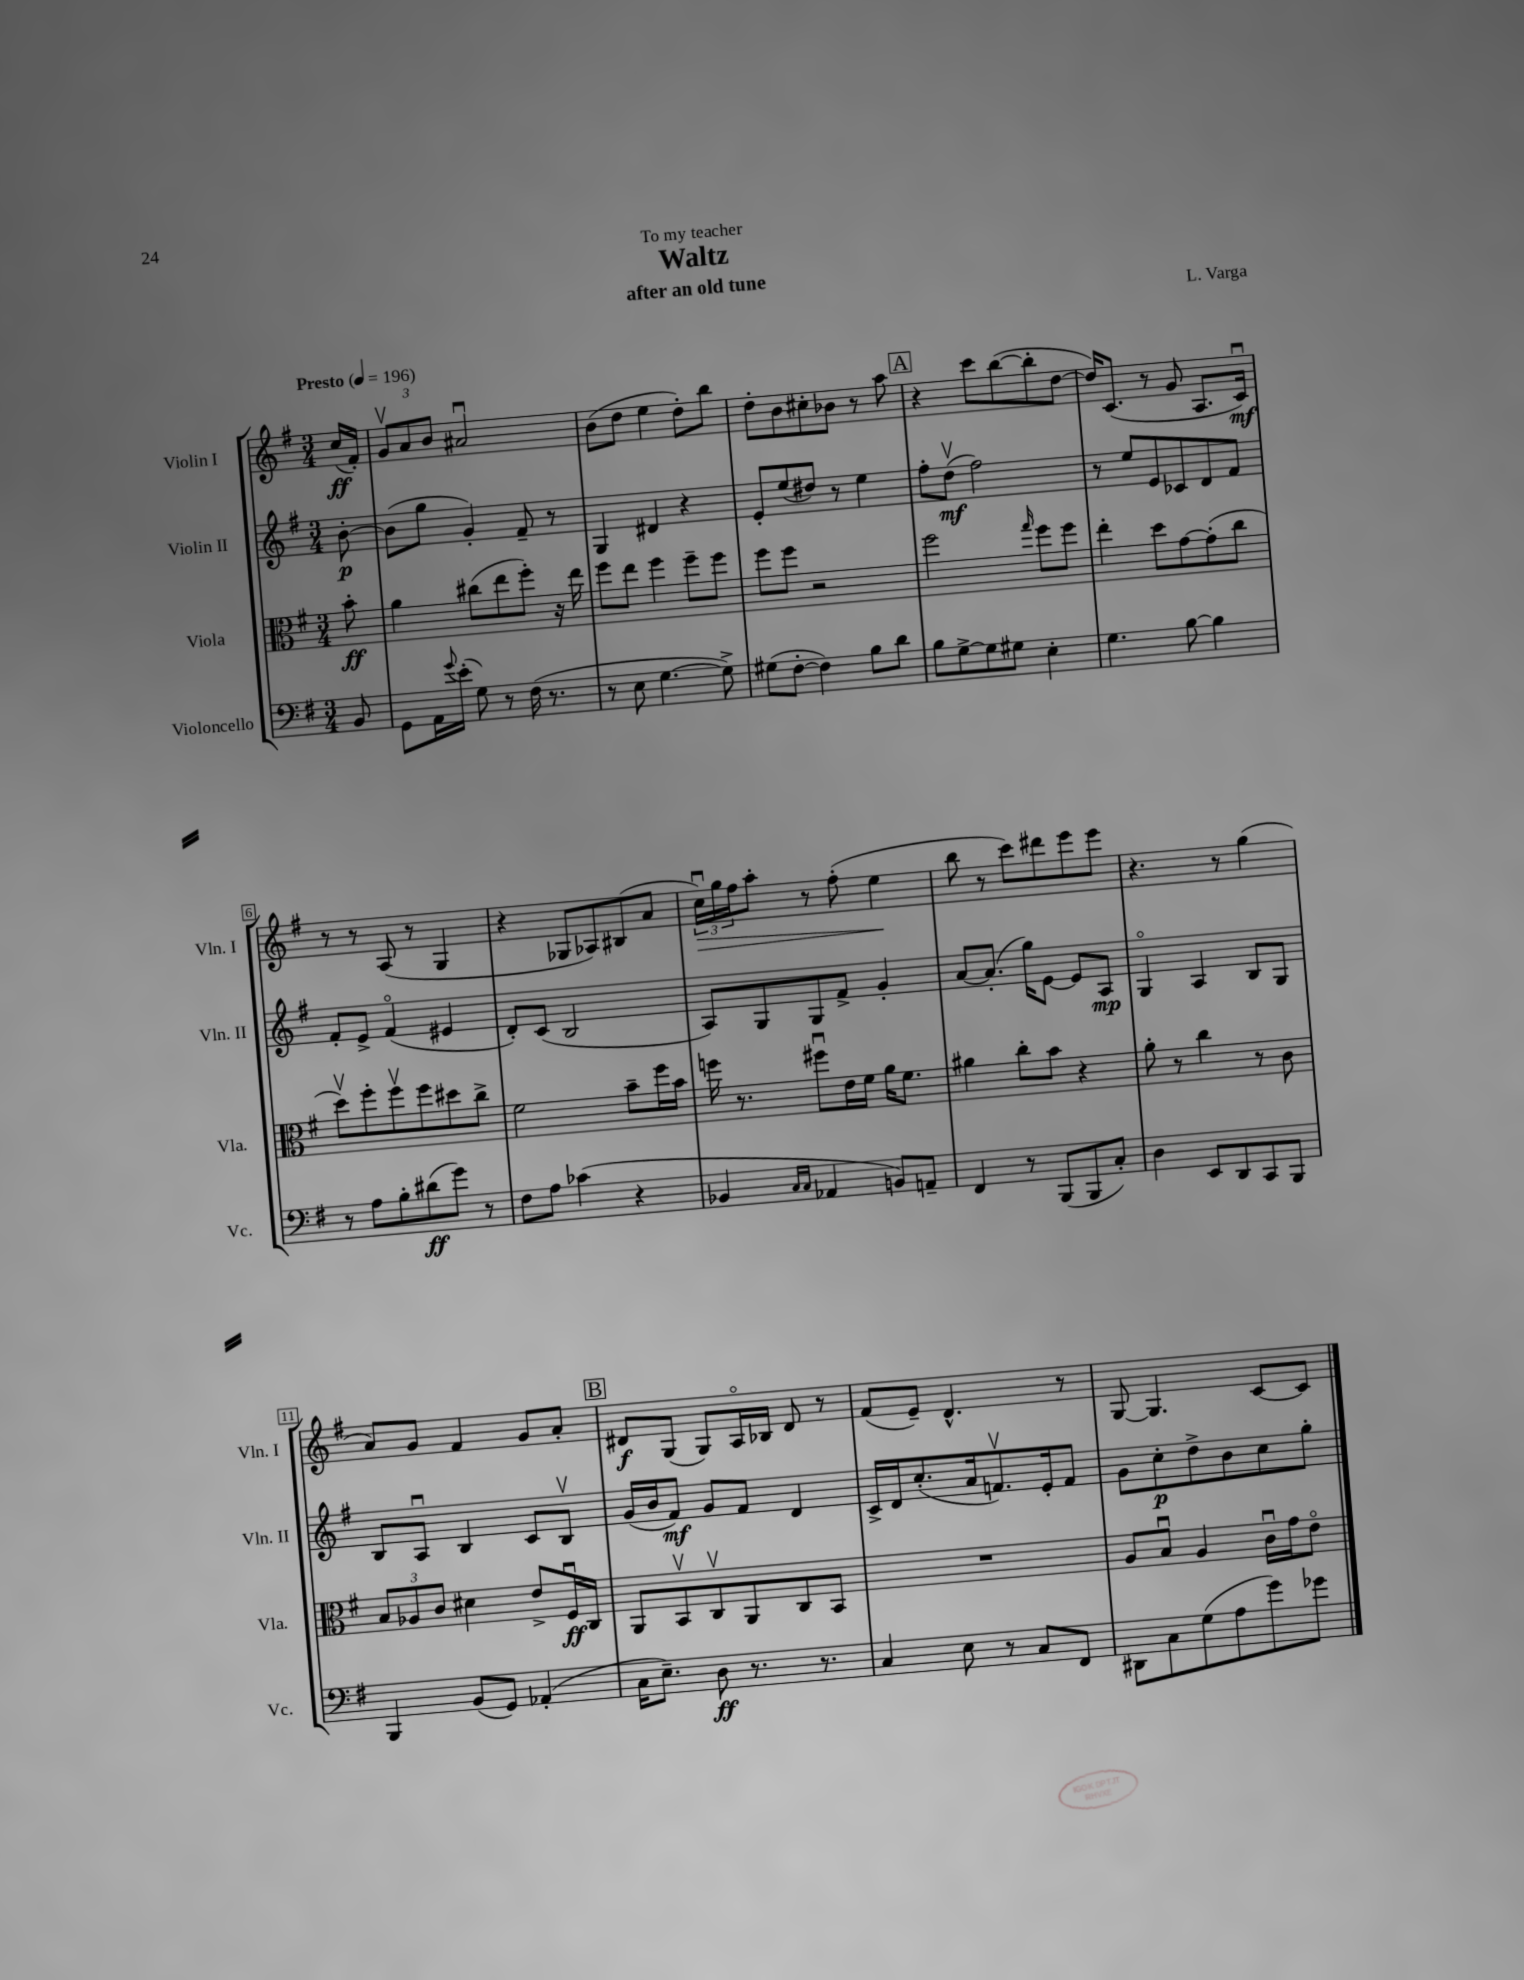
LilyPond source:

\header { title = "Waltz" composer = "L. Varga" subtitle = "after an old tune" dedication = "To my teacher" }
<<
\new StaffGroup <<
\new Staff = "s0" \with { instrumentName = "Violin I" shortInstrumentName = "Vln. I" } {
    \clef treble \key g \major \numericTimeSignature \time 3/4 \partial 8 \tempo "Presto" 4 = 196
    c''16\ff( fis'16-.) |
    \tuplet 3/2 { g'8\upbow a'8 b'8 } ais'2\downbow |
    b'8( d''8 e''4 d''8-.) b''8 |
    d''8-. b'8 cis''8-. bes'8 r8 a''8 |
    \mark \markup { \box "A" } r4 c'''8 b''8~( b''8-. d''8~ |
    d''16) c'8.( r8 g'8 a8. c'16\downbow\mf) |
    r8 r8 a8( r8 g4 |
    r4 ges8 aes8) bis8( a'8 |
    \tuplet 3/2 { c''16\downbow\>) g''16 fis''16 } a''8-. r8 fis''8-.( e''4\! |
    b''8 r8 c'''8) dis'''8 e'''8 e'''8 |
    r4. r8 g''4( |
    a'8) g'8 fis'4 g'8 a'8-. |
    \mark \markup { \box "B" } dis'8\f g8( g8) a16\flageolet bes16 dis'8 r8 |
    fis'8( e'8--) d'4.-^ r8 |
    g8~ g4. c'8~ c'8 \bar "|." |
}
\new Staff = "s1" \with { instrumentName = "Violin II" shortInstrumentName = "Vln. II" } {
    \clef treble \key g \major \numericTimeSignature \time 3/4 \partial 8
    b'8~-.\p |
    b'8( g''8 g'4-.) fis'8-- r8 |
    g4 dis'4 r4 |
    e'8-. e''8( dis''8) r8 e''4 |
    \mark \markup { \box "A" } fis''8-. d''8\upbow\mf( fis''2) |
    r8 e''8 e'8 ces'8 d'8 fis'8 |
    fis'8-. e'8-> fis'4\flageolet( eis'4 |
    d'8-.) c'8( b2 |
    a8) g8 g8 fis'8-> g'4-. |
    a'8~ a'8.-.( g''16) e'8~ e'8 a8\mp |
    g4\flageolet a4 b8 g8 |
    b8 a8\downbow b4 c'8 b8\upbow |
    \mark \markup { \box "B" } g'16( b'16 fis'8\mf) g'8 fis'8 d'4 |
    c'16-> d'16 c''8.-.( a'16 f'8.\upbow) e'16-. f'8 |
    g'8 c''8-.\p d''8-> b'8 c''8 g''8-. \bar "|." |
}
\new Staff = "s2" \with { instrumentName = "Viola" shortInstrumentName = "Vla." } {
    \clef alto \key g \major \numericTimeSignature \time 3/4 \partial 8
    b'8-.\ff |
    a'4 cis''8( e''8 fis''8-.) r16 e''16 |
    fis''8 e''8 fis''4 fis''8-- fis''8 |
    fis''8 fis''8 r2 |
    \mark \markup { \box "A" } fis''2 \grace { g''16 } fis''8 fis''8 |
    e''4-. d''8 g'8~ g'8-.( c''8 |
    d''8\upbow) fis''8-. fis''8\upbow fis''8 dis''8 c''8-> |
    fis'2 b'8-- fis''16 b'16 |
    f''16 r8. fis''8\downbow e'16 fis'16 a'16 fis'8. |
    ais'4 c''8-. b'8 r4 |
    a'8-. r8 c''4 r8 c'8 |
    \tuplet 3/2 { b8 aes8 c'8 } dis'4 e'8-> fis16\downbow\ff c16 |
    \mark \markup { \box "B" } a,8 b,8\upbow c8\upbow a,8 c8 b,8 |
    R2. |
    a8 b8\downbow a4 c'16\downbow g'16 e'8\flageolet \bar "|." |
}
\new Staff = "s3" \with { instrumentName = "Violoncello" shortInstrumentName = "Vc." } {
    \clef bass \key g \major \numericTimeSignature \time 3/4 \partial 8
    b,8 |
    g,8 a,16 \appoggiatura { g'8 } e'16-.( g8) r8 fis16( r8. |
    r8 e8 g4.~ g8->) |
    gis8( fis8~-. fis4) b8 d'8 |
    \mark \markup { \box "A" } b8 g8~-> g8 gis8 e4-. |
    g4. b8~ b4 |
    r8 a8 b8-. dis'8\ff( g'8) r8 |
    fis8 a8 ces'4( r4 |
    bes,4 \grace { c16 c16 } aes,4 b,8) a,8-- |
    fis,4 r8 b,,8( b,,8 c8-.) |
    d4 e,8 d,8 c,8 b,,8 |
    b,,4 b,8( g,8) aes,4-.( |
    \mark \markup { \box "B" } c16 e8.--) d8\ff r8. r8. |
    c4 e8 r8 c8 fis,8 |
    dis,8 c8 g8( a8 g'8) ges'8 \bar "|." |
}
>>
>>
\layout { \context { \Score \override BarNumber.stencil = #(make-stencil-boxer 0.1 0.3 ly:text-interface::print) } }
